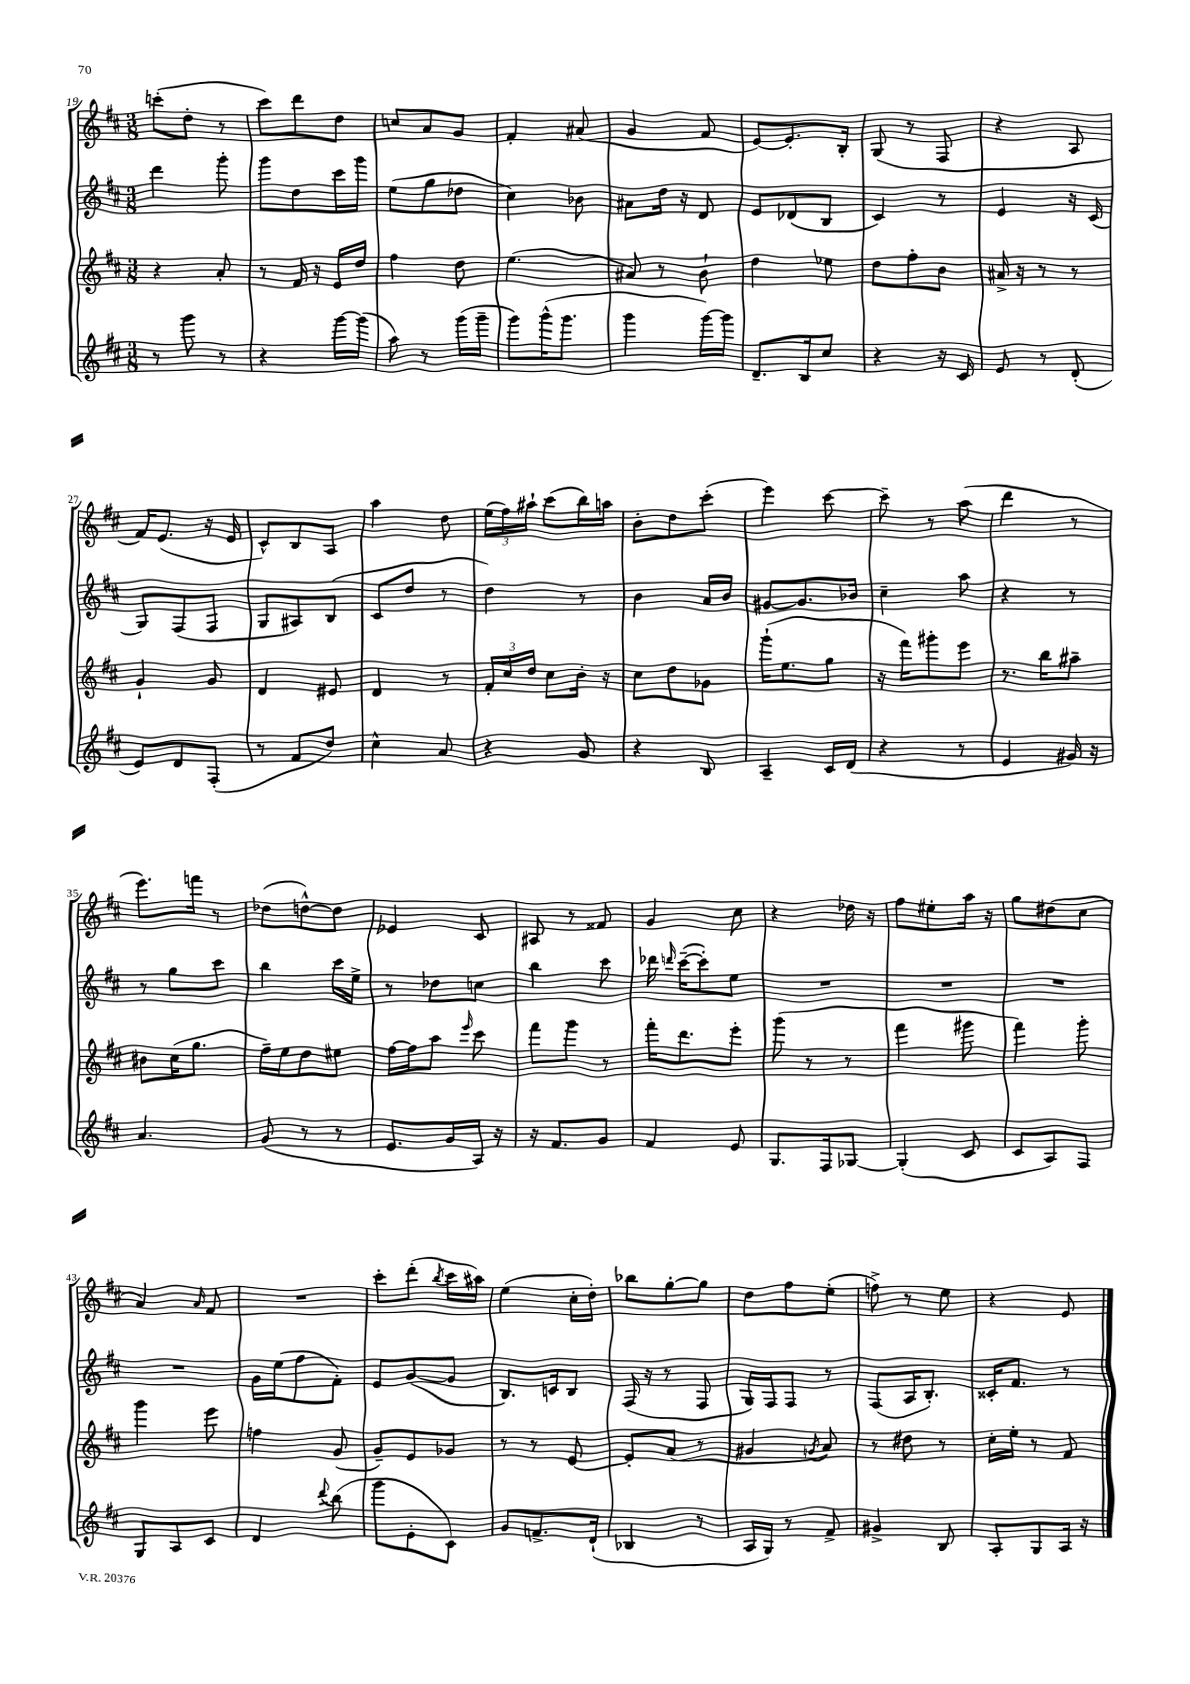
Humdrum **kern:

**kern	**kern	**kern	**kern
*staff4	*staff3	*staff2	*staff1
*clefG2	*clefG2	*clefG2	*clefG2
*k[f#c#]	*k[f#c#]	*k[f#c#]	*k[f#c#]
*M3/8	*M3/8	*M3/8	*M3/8
8r	4r	4ddd	(8ccc'
8ggg	.	.	8dd'
8r	8a'	8ggg'	8r
=	=	=	=
4r	8r	8ggg	8ccc#)
.	16f#	8dd	8ddd
.	16r	.	.
[16ggg	16e	16ccc#	8dd
(16ggg]	16dd	16ggg	.
=	=	=	=
8aa)	4ff#	(8ee	8cc
8r	.	8gg	8a
(16ggg	8dd	8dd-	8g
16ggg~	.	.	.
=	=	=	=
8ggg)	(4.ee	4cc#)	4f#'
(16ggg^^	.	.	.
8.ggg	.	.	.
.	.	8b-	(8a#
=	=	=	=
4ggg	8a#)	8a#	4g
.	8r	16dd	.
.	.	16r	.
[16ggg)	8b`	8d	8f#
16ggg]	.	.	.
=	=	=	=
8.d~	4dd	8e	[8e)
.	.	(8d-	8.e']
16B	.	.	.
8cc#	8ee-	8B	.
.	.	.	16B'
=	=	=	=
4r	8dd	4c#)	(8G
.	8ff#'	.	8r
16r	8b	8r	8F#
16c#	.	.	.
=	=	=	=
8e	16a#^	4e	4r
.	16r	.	.
8r	8r	.	.
(8d'	8r	16r	8A
.	.	(16c#	.
=	=	=	=
8e)	4g`	8G)	16f#)
.	.	.	(8.e
8d	.	(8F#	.
(8F#'	8g	8F#	16r
.	.	.	16e
=	=	=	=
8r	4d	8G	8c#^^)
8f#	.	8A#)	8B
8dd)	8e#	(8B	8A
=	=	=	=
4cc#^^	4d	8c#	4aa
.	.	8dd	.
8a	8r	8r	8dd
=	=	=	=
4r	24f#'	4dd)	(24ee
.	24cc#	.	24ff#)
.	24dd	.	24aa#`
.	8cc#	.	(8ccc#
8g	16b'	8r	16bb)
.	16r	.	16aa
=	=	=	=
4r	8cc#	4b	8b'
.	8dd	.	8dd
8B	8g-	16a	(8ccc#'
.	.	16b	.
=	=	=	=
4A~	(16ggg`	[8g#	4eee)
.	8.ee	.	.
.	.	8.g#]	.
16c#	8gg	.	[8ccc#
(16d	.	16b-	.
=	=	=	=
4r	16r	4cc#~	8ccc#~]
.	16fff#)	.	.
.	8ggg#'	.	8r
8r	8eee	8aa	(8aa
=	=	=	=
4e	8.r	4r	4ddd
.	16bb	.	.
16g#)	8aa#~	8r	8r
16r	.	.	.
=	=	=	=
4.a	8b#	8r	8.eee)
.	(16cc#	8gg	.
.	8.gg	.	16fff
.	.	8ccc#	8r
=	=	=	=
(8g	16ff#~)	4bb	(8dd-
.	16ee	.	.
8r	8dd	.	[8dd^^)
8r	8ee#	16ccc#	8dd]
.	.	16ee^	.
=	=	=	=
8.e	[16ff#	8r	4e-
.	16ff#]	.	.
.	8aa	8dd-	.
16g	.	.	.
.	16qqeee	.	.
16A)	8ccc#	8cc	8c#
16r	.	.	.
=	=	=	=
16r	8fff#	4bb	8A#
8.f#	.	.	.
.	8ggg	.	8r
8g	8r	8ccc#	8f##
=	=	=	=
4f#	16fff#'	16ddd-	4g
.	.	16qqddd	.
.	8.ddd	([16ccc#~	.
.	.	8ccc#'])	.
8e	8eee'	8ee	8cc#
=	=	=	=
8.G	(8ggg	4.r	4r
.	8r	.	.
16F#	.	.	.
[8G-	8r	.	16dd-
.	.	.	16r
=	=	=	=
(4G-']	4fff#	4.r	8ff#
.	.	.	8ee#'
8c#	8ggg#	.	16aa
.	.	.	16r
=	=	=	=
8c#	4fff#)	4.r	8gg
8A)	.	.	(8dd#
8F#	8ggg'	.	8cc#
=	=	=	=
8G	4ggg	4.r	4a)
8A	.	.	.
.	.	.	16qqa
8c#	8eee	.	8f#
=	=	=	=
4d	4ff	16g	4.r
.	.	(16ee	.
.	.	8ff#	.
8qqddd	.	.	.
(8bb	(8g	8f#')	.
=	=	=	=
8ggg	8g~)	8e	8ccc#'
8e'	8e	([8g	(8ddd'
.	.	.	8qbb
8c#)	8g-	8g]	16ccc#
.	.	.	16aa#)
=	=	=	=
8g	8r	8.B)	(4ee
8.f^	8r	.	.
.	.	16c	.
.	[8e	8B	16cc#'
(16d`	.	.	16dd')
=	=	=	=
4B-	8e']	(16F#	8bb-
.	.	16r	.
.	(8a	8r	[8gg'
8r	8r	8F#	8gg]
=	=	=	=
16A	4g#	16G)	8dd
16G)	.	16F#	.
8r	.	8F#	8ff#
.	8qg	.	.
8f#^	8a)	8r	(8ee'
=	=	=	=
4g#^	8r	(8F#	8ff^)
.	8dd#	16A	8r
.	.	8.B')	.
8B	8r	.	8ee
=	=	=	=
8A'	16cc#'	16c##'	4r
.	16ee'	8.f#	.
8G	8r	.	.
16A	8f#	8r	8e
16r	.	.	.
==	==	==	==
*-	*-	*-	*-
